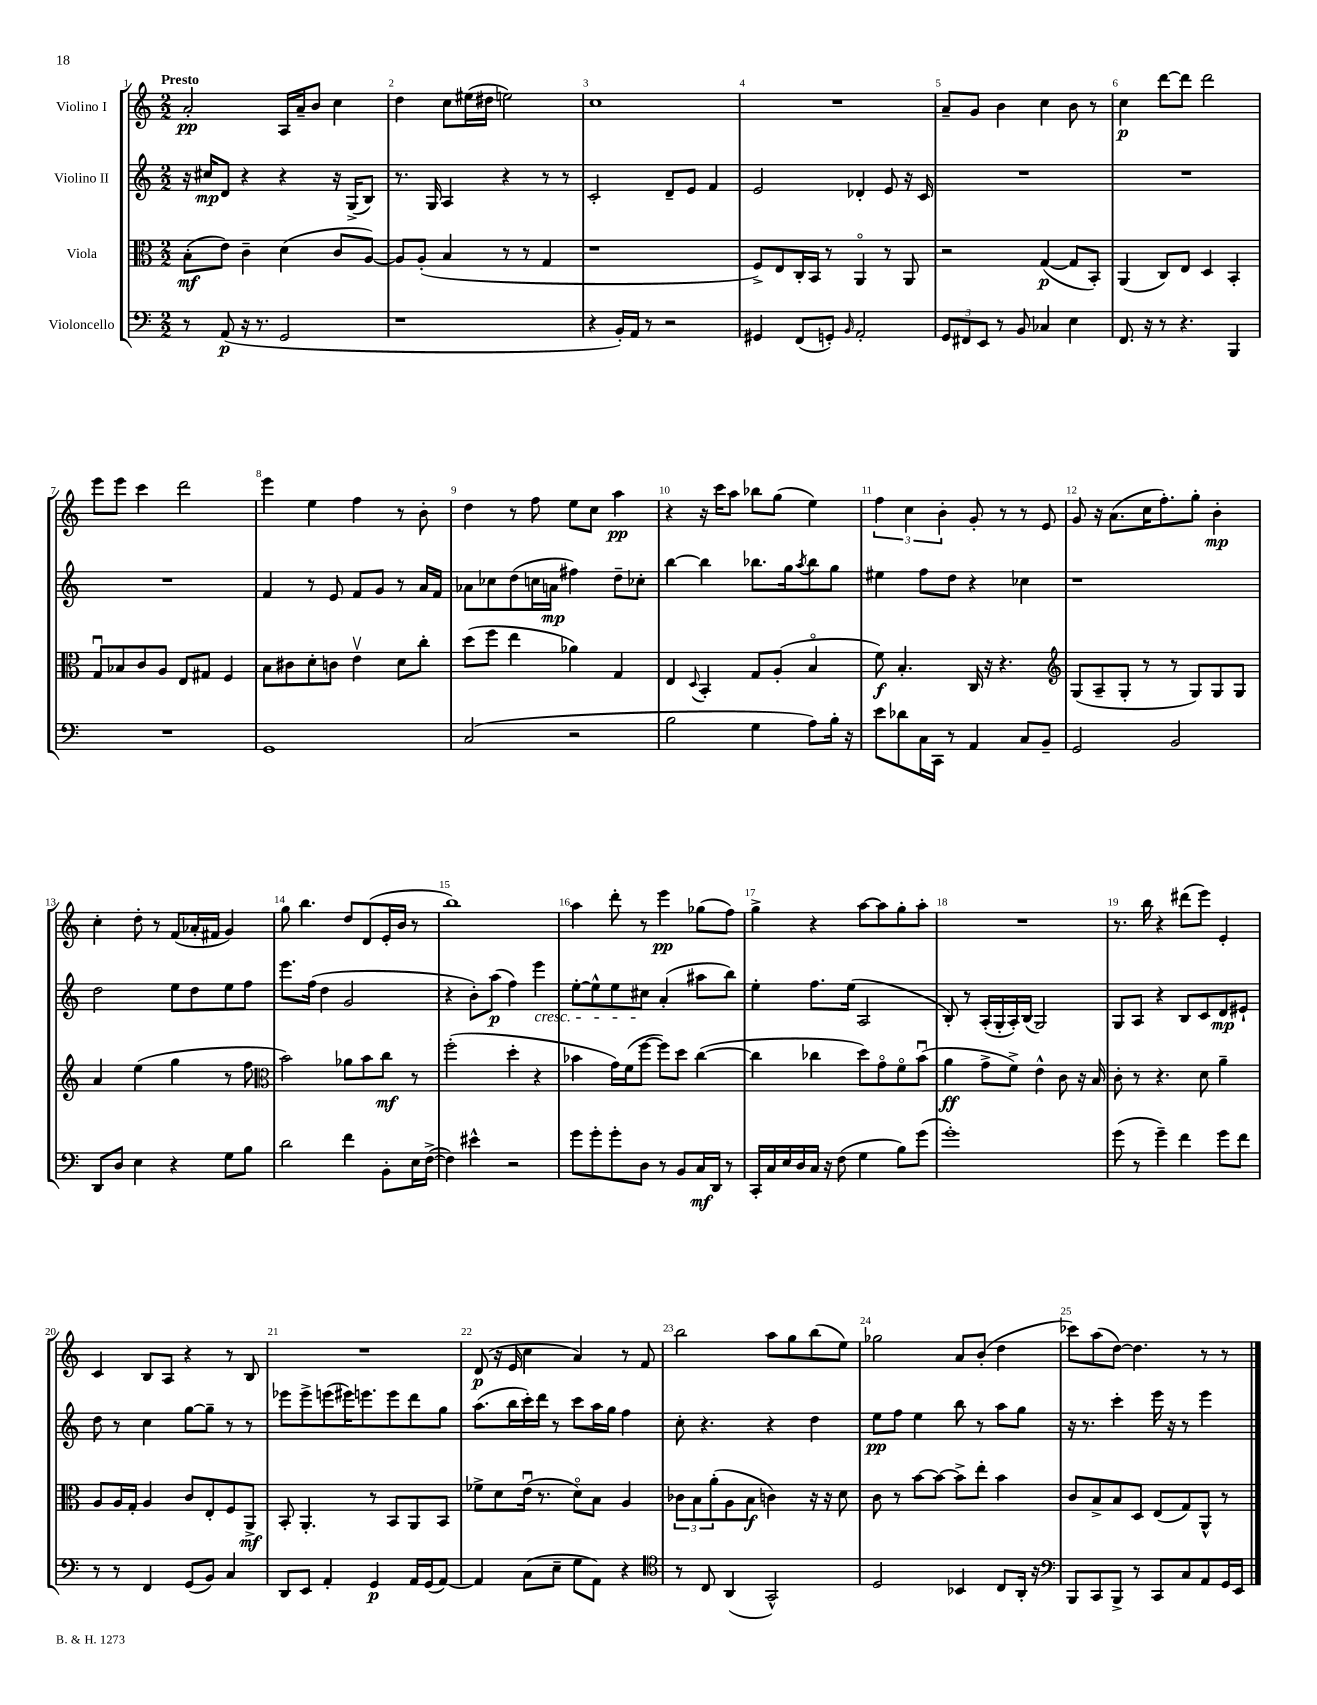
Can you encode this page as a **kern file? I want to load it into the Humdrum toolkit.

**kern	**kern	**kern	**kern
*staff4	*staff3	*staff2	*staff1
*clefF4	*clefC3	*clefG2	*clefG2
*k[]	*k[]	*k[]	*k[]
*M2/2	*M2/2	*M2/2	*M2/2
8r	(8B'	16r	2a'
.	.	16cc#	.
(8AA	8e)	8d	.
16r	4c~	4r	.
8.r	.	.	.
2GG	(4d	4r	16A
.	.	.	16a~
.	.	.	8b
.	8c	16r	4cc
.	.	(16G^	.
.	[8A)	8B)	.
=	=	=	=
1r	8A]	8.r	4dd
.	(8A'	.	.
.	.	16G	.
.	4B	4A	8cc
.	.	.	(16ee#
.	.	.	16dd#
.	8r	4r	2ee)
.	8r	.	.
.	4G	8r	.
.	.	8r	.
=	=	=	=
4r	1r	2c'	1cc
16BB')	.	.	.
16AA	.	.	.
8r	.	.	.
2r	.	8d~	.
.	.	8e	.
.	.	4f	.
=	=	=	=
4GG#	8F^)	2e	1r
.	8E	.	.
(8FF	16C'	.	.
.	16BB	.	.
8GG')	8r	.	.
16qqBB	.	.	.
2AA'	4AAo	4d-'	.
.	8r	8e	.
.	8AA	16r	.
.	.	16c	.
=	=	=	=
12GG	2r	1r	8a~
12FF#	.	.	.
.	.	.	8g
12EE	.	.	.
8r	.	.	4b
8BB	.	.	.
4C-	([4G	.	4cc
4E	8G]	.	8b
.	8BB')	.	8r
=	=	=	=
8.FF	(4AA	1r	4cc
16r	.	.	.
8r	8C)	.	[8ddd
4.r	8E	.	8ddd]
.	4D	.	2ddd
4BBB	4BB'	.	.
=	=	=	=
1r	8Gu	1r	8eee
.	8B-	.	8eee
.	8c	.	4ccc
.	8A	.	.
.	8E	.	2ddd
.	8G#	.	.
.	4F	.	.
=	=	=	=
1GG	8B	4f	4eee
.	8c#	.	.
.	8d'	8r	4ee
.	8c	8e	.
.	4ev	8f	4ff
.	.	8g	.
.	8d	8r	8r
.	8cc'	16a	8b'
.	.	16f	.
=	=	=	=
(2C	(8dd	8a-	4dd
.	8ff	8cc-	.
.	4ee	(8dd	8r
.	.	16cc	8ff
.	.	16a	.
2r	4a-)	4ff#)	8ee
.	.	.	8cc
.	4G	8dd~	4aa
.	.	8cc-'	.
=	=	=	=
2B	4E	[4bb	4r
.	8qqD	.	.
.	4BB'	4bb]	16r
.	.	.	16ccc
.	.	.	8aa
4G	8G	8.bb-	8bb-
.	(8A'	.	(8gg
.	.	16gg	.
.	.	8qaa	.
8A)	4Bo	8bb-	4ee)
16B'	.	8gg	.
16r	.	.	.
=	=	=	=
8e	8f)	4ee#	6ff
8d-	4.B'	.	.
.	.	.	6cc
16C	.	8ff	.
16CC	.	.	.
.	.	.	6b'
8r	.	8dd	.
4AA	16C	4r	8g'
.	16r	.	.
.	4.r	.	8r
8C	.	4cc-	8r
8BB~	.	.	8e
=	=	=	=
*	*clefG2	*	*
2GG	(8G	1r	8g
.	8A~	.	16r
.	.	.	(8.a
.	8G'	.	.
.	8r	.	16cc
.	.	.	8.ff')
2BB	8r	.	.
.	8G)	.	8gg'
.	8G	.	4b'
.	8G	.	.
=	=	=	=
8DD	4a	2dd	4cc'
8D	.	.	.
4E	(4ee	.	8dd'
.	.	.	8r
4r	4gg	8ee	(8f
.	.	8dd	16a-'
.	.	.	16f#
8G	8r	8ee	4g)
8B	8ff	8ff	.
=	=	=	=
*	*clefC3	*	*
2d	2b)	8.eee	8gg
.	.	.	4.bb
.	.	(16ff	.
.	.	4dd	.
4f	8a-	2g	8dd
.	8b	.	(8d
8BB'	8cc	.	16e'
.	.	.	16b
16E	8r	.	8r
([16F^	.	.	.
=	=	=	=
4F])	(2ff'	4r	1bb)
4e#^^	.	8b')	.
.	.	(8aa	.
2r	4dd'	4ff)	.
.	4r	4eee	.
=	=	=	=
8g	4b-	[8ee'	4aa
8g'	.	8ee^^]	.
8g'	16g)	8ee	8ddd'
.	(16f	.	.
8D	[8ff	8cc#	8r
8r	8ff])	(4a'	4eee
8BB	8dd	.	.
16C	([4cc	8aa#	(8gg-
16DD	.	.	.
8r	.	8bb)	8ff)
=	=	=	=
16CC'	4cc]	4ee'	4gg^
16C	.	.	.
16E	.	.	.
16D	.	.	.
16C	4cc-	8.ff	4r
16r	.	.	.
(8F	.	.	.
.	.	(16ee	.
4G	8dd)	2A	[8aa
.	8go	.	8aa]
8B)	8fo	.	8gg'
(8g	(8bu	.	8aa'
=	=	=	=
1g')	4a	8B')	1r
.	.	8r	.
.	8g^	(16A'	.
.	.	16G'	.
.	8f^)	16A')	.
.	.	(16B	.
.	4e^^	2G)	.
.	8c	.	.
.	16r	.	.
.	16B	.	.
=	=	=	=
(8g	8c'	8G	8.r
8r	8r	8A	.
.	.	.	16bb
4g~)	4.r	4r	4r
4f	.	8B	(8ddd#
.	8d	8c	8eee)
8g	4a~	8d	4e'
8f	.	8e#`	.
=	=	=	=
8r	8A	8dd	4c
8r	16A	8r	.
.	16G'	.	.
4FF	4A	4cc	8B
.	.	.	8A
(8GG	8c	[8gg	4r
8BB)	8E'	8gg~]	.
4C	8F	8r	8r
.	8AA^	8r	8B
=	=	=	=
8DD	8BB'	8eee-	1r
8EE	4.AA'	8eee-^	.
4AA'	.	(8eee	.
.	.	16eee#)	.
.	.	8.eee	.
4GG	8r	.	.
.	8BB	8eee	.
16AA	8AA	8ddd	.
(16GG	.	.	.
[8AA)	8BB	8gg	.
=	=	=	=
4AA]	8f-^	(8.aa	(8d
.	8d	.	16r
.	.	16bb	16e
(8C	(16eu	16ccc')	4cc
.	8.r	16ddd	.
8E~	.	8r	.
8G	8do)	8ccc	4a)
8AA)	8B	16aa	.
.	.	16gg	.
4r	4A	4ff	8r
.	.	.	8f
=	=	=	=
*clefC4	*	*	*
8r	12c-	8cc'	2bb
.	12B	.	.
8C	.	4.r	.
.	(12a'	.	.
(4AA	8A	.	.
.	8B	.	.
2GG^^)	4c)	4r	8aa
.	.	.	8gg
.	16r	4dd	(8bb
.	16r	.	.
.	8d	.	8ee)
=	=	=	=
2D	8c	8ee	2gg-
.	8r	8ff	.
.	[8b	4ee	.
.	8b_	.	.
4BB-	8b^]	8bb	8a
.	8ee'	8r	(8b'
8C	4b	8aa	4dd
16AA'	.	8gg	.
16r	.	.	.
=	=	=	=
*clefF4	*	*	*
8BBB	8c	16r	8ccc-)
.	.	8.r	.
8CC	8B^	.	(8aa
8BBB^	8B	4ccc'	[8dd)
8r	8D	.	4.dd]
8CC	(8E	16eee	.
.	.	16r	.
8C	8G)	8r	.
8AA	8AA^^	4eee	8r
16GG	8r	.	8r
16EE	.	.	.
==	==	==	==
*-	*-	*-	*-
